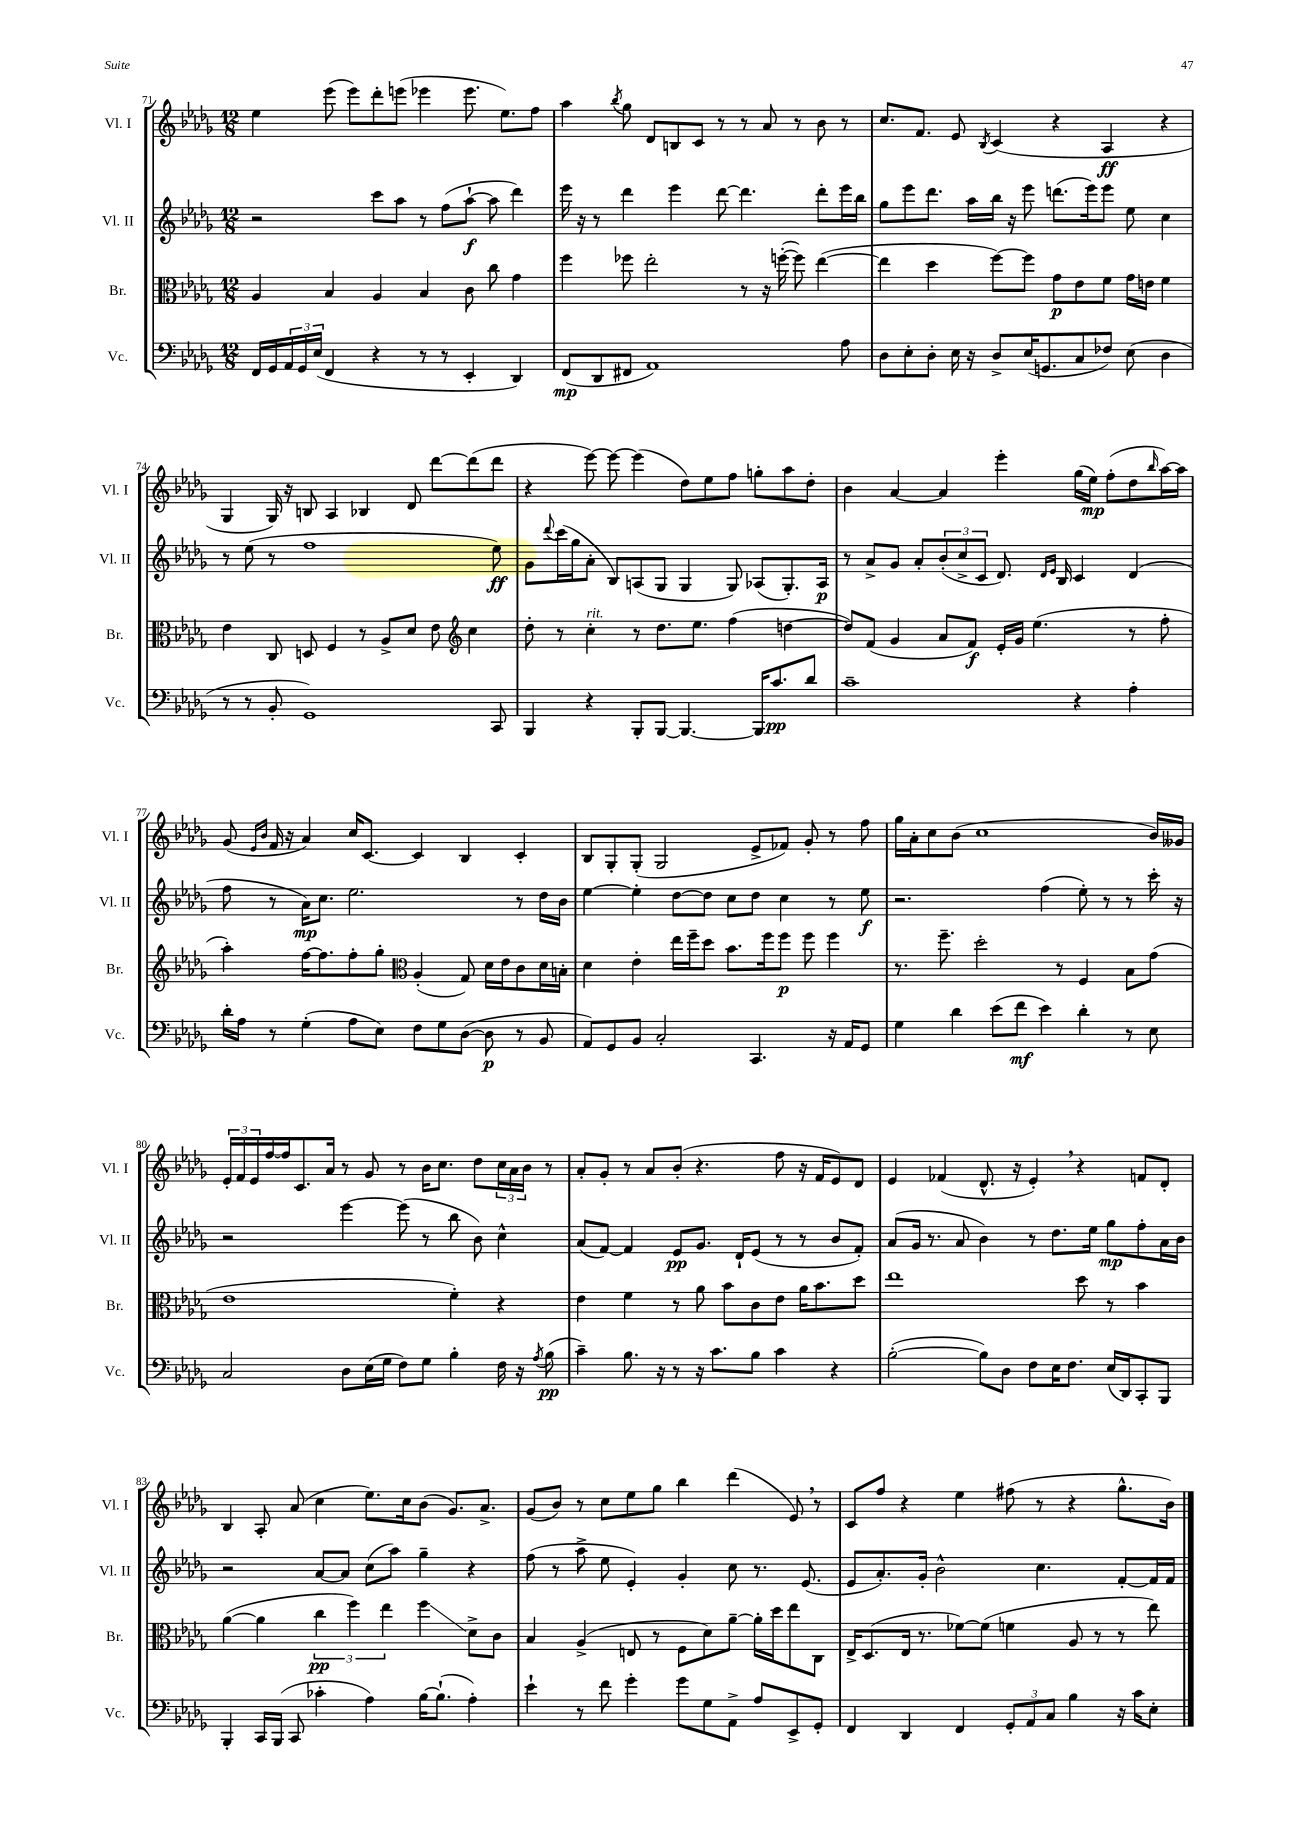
<<
\new StaffGroup <<
\new Staff = "s0" \with { instrumentName = "Vl. I" shortInstrumentName = "Vl. I" } {
    \clef treble \key des \major \numericTimeSignature \time 12/8
    ees''4 ees'''8( ees'''8) des'''8-. e'''8( ees'''4 ees'''8. ees''8.) f''8 |
    aes''4 \acciaccatura { bes''8 } ges''8 des'8 b8 c'8 r8 r8 aes'8 r8 bes'8 r8 |
    c''8. f'8. ees'8 \acciaccatura { bes8 } c'4( r4 aes4\ff r4 |
    ges4 ges16) r16 b8 aes4 bes4 des'8 des'''8~ des'''8( des'''8 |
    r4 ees'''8~) ees'''8~ ees'''4( des''8) ees''8 f''8 g''8-. aes''8 des''8-. |
    bes'4 aes'4~ aes'4 ees'''4-. ges''16( ees''16\mp) f''8-.( des''8 \grace { bes''16 } aes''16~) aes''16 |
    ges'8( \grace { ees'16 bes'16 } f'16 r16 aes'4) c''16 c'8.~ c'4 bes4 c'4-. |
    bes8 ges8-. ges8-.( ges2 ees'8-> fes'8) ges'8-. r8 f''8 |
    ges''16 aes'16-. c''8 bes'8( c''1 bes'16) geses'16 |
    \tuplet 3/2 { ees'16-. f'16 ees'16 } f''16~ f''16 c'8. aes'16 r8 ges'8 r8 bes'16 c''8. des''8 \tuplet 3/2 { c''16 aes'16 bes'16 } r8 |
    aes'8-. ges'8-. r8 aes'8 bes'8-.( r4. f''8 r16 f'16 ees'8) des'8 |
    ees'4 fes'4( des'8.-^ r16 ees'4-.) \breathe r4 f'8 des'8-. |
    bes4 aes8-. aes'8( c''4 ees''8.) c''16 bes'8( ges'8.) aes'8.-> |
    ges'8( bes'8) r8 c''8 ees''8 ges''8 bes''4 des'''4( ees'8) \breathe r8 |
    c'8 f''8 r4 ees''4 fis''8( r8 r4 ges''8.-^ bes'16) \bar "|." |
}
\new Staff = "s1" \with { instrumentName = "Vl. II" shortInstrumentName = "Vl. II" } {
    \clef treble \key des \major \numericTimeSignature \time 12/8
    r2 c'''8 aes''8 r8 f''8( aes''8~-!\f aes''8 des'''4) |
    ees'''16 r16 r8 des'''4 ees'''4 des'''8~ des'''4. des'''8-. ees'''16 bes''16 |
    ges''8 ees'''8 des'''8. aes''16 bes''16 r16 ees'''8 d'''8.( ees'''16) ees'''8 ees''8 c''4 |
    r8 ees''8( r8 f''1 ees''8\ff) |
    ges'8 \appoggiatura { des'''8 } c'''16( ges''16 aes'8-. bes8) a8( ges8 ges4 ges8) aes8( ges8.-.) aes16\p |
    r8 aes'8-> ges'8 aes'8-. \tuplet 3/2 { bes'8-.( c''8-> c'8 } des'8.) \grace { des'16 ees'16 } bes16 c'4 des'4( |
    f''8 r8 aes'16\mp) c''8. ees''2. r8 des''16 bes'16 |
    ees''4~ ees''4-. des''8~ des''8 c''8 des''8 c''4 r8 ees''8\f |
    r2. f''4( ees''8-.) r8 r8 c'''16-. r16 |
    r2 ees'''4~ ees'''8( r8 bes''8 bes'8) c''4-^ |
    aes'8( f'8~) f'4 ees'8\pp ges'8. des'16-! ees'8( r8 r8 bes'8 f'8-.) |
    aes'8( ges'16 r8. aes'8 bes'4) r8 des''8. ees''16 ges''8\mp f''8-. aes'16 bes'16 |
    r2 aes'8~ aes'8 c''8( aes''8) ges''4-- r4 |
    f''8( r8 aes''8-> ees''8 ees'4-.) ges'4-. c''8 r8. ees'8.( |
    ees'8 aes'8.-.) ges'16-. bes'2-^ c''4. f'8~-. f'16 f'16 \bar "|." |
}
\new Staff = "s2" \with { instrumentName = "Br." shortInstrumentName = "Br." } {
    \clef alto \key des \major \numericTimeSignature \time 12/8
    aes4 bes4 aes4 bes4 c'8 c''8 ges'4 |
    f''4 fes''8 ees''2-. r8 r16 f''16~-.( f''8) ees''4~( |
    ees''4 des''4 f''8~) f''8 ges'8\p ees'8 f'8 ges'16 e'16 f'4 |
    ees'4 c8 d8 f4 r8 aes8-> des'8 ees'8 \clef treble c''4 |
    des''8-. r8 c''4-.^\markup { \italic "rit." } r8 des''8. ees''8. f''4( d''4~ |
    d''8) f'8( ges'4 aes'8 f'8\f) ees'16-. ges'16 ees''4.( r8 f''8-. |
    aes''4-.) f''16~ f''8. f''8-. ges''8-. \clef alto aes4-.( ges8) des'16 ees'16 c'8 des'16 b16-. |
    des'4 ees'4-. ees''16 f''16-- des''8 bes'8. f''16 f''8\p f''8 f''4 |
    r8. f''8.-- des''2-. r8 f4 bes8 ges'8( |
    ees'1 f'4-.) r4 |
    ees'4 f'4 r8 aes'8 bes'8 c'8 ees'8 aes'16 bes'8. des''8 |
    ees''1 des''8 r8 bes'4 |
    aes'4~( aes'4 \tuplet 3/2 { c''4\pp f''4) ees''4 } f''4\glissando des'8-> c'8 |
    bes4 aes4->( e8 r8 f8 des'8) aes'8~-- aes'16-. des''16 ees''8 c8 |
    ees16-> des8.( ees16 r8. fes'8~) fes'8( f'4 aes8 r8 r8 ees''8) \bar "|." |
}
\new Staff = "s3" \with { instrumentName = "Vc." shortInstrumentName = "Vc." } {
    \clef bass \key des \major \numericTimeSignature \time 12/8
    f,16 ges,16 \tuplet 3/2 { aes,16 ges,16 ees16( } f,4 r4 r8 r8 ees,4-. des,4) |
    f,8\mp( des,8 fis,8 aes,1) aes8 |
    des8 ees8-. des8-. ees16 r16 des8-> ees16( g,8. c8 fes8) ees8( des4 |
    r8 r8 bes,8-. ges,1) c,8 |
    bes,,4 r4 bes,,8-. bes,,8~ bes,,4.~ bes,,16 c'8.\pp des'8 |
    c'1-- r4 aes4-. |
    des'16-. aes16 r8 ges4-.( aes8 ees8) f8 ges8 des8~( des8\p r8 bes,8 |
    aes,8) ges,8 bes,8 c2-. c,4. r16 aes,16 ges,8 |
    ges4 des'4 ees'8( f'8\mf ees'4) des'4-. r8 ees8 |
    c2 des8 ees16( ges16 f8) ges8 bes4-. f16 r16 \acciaccatura { aes8 } bes8\pp( |
    c'4--) bes8. r16 r8 r16 c'8. bes8 c'4 r4 |
    bes2~-.( bes8) des8 f8 ees16 f8. ees16( des,16) c,8-. bes,,8 |
    bes,,4-. c,16 bes,,16( c,8 ces'4-. aes4) bes16~ bes8.-!( aes4-.) |
    ees'4-! r8 f'8 ges'4-. ges'8 ges8 aes,8-> aes8 ees,8-> ges,8-. |
    f,4 des,4 f,4 \tuplet 3/2 { ges,8-. aes,8 c8 } bes4 r16 c'16 ees8-. \bar "|." |
}
>>
>>
\layout { \context { \Score currentBarNumber = #71 } }
